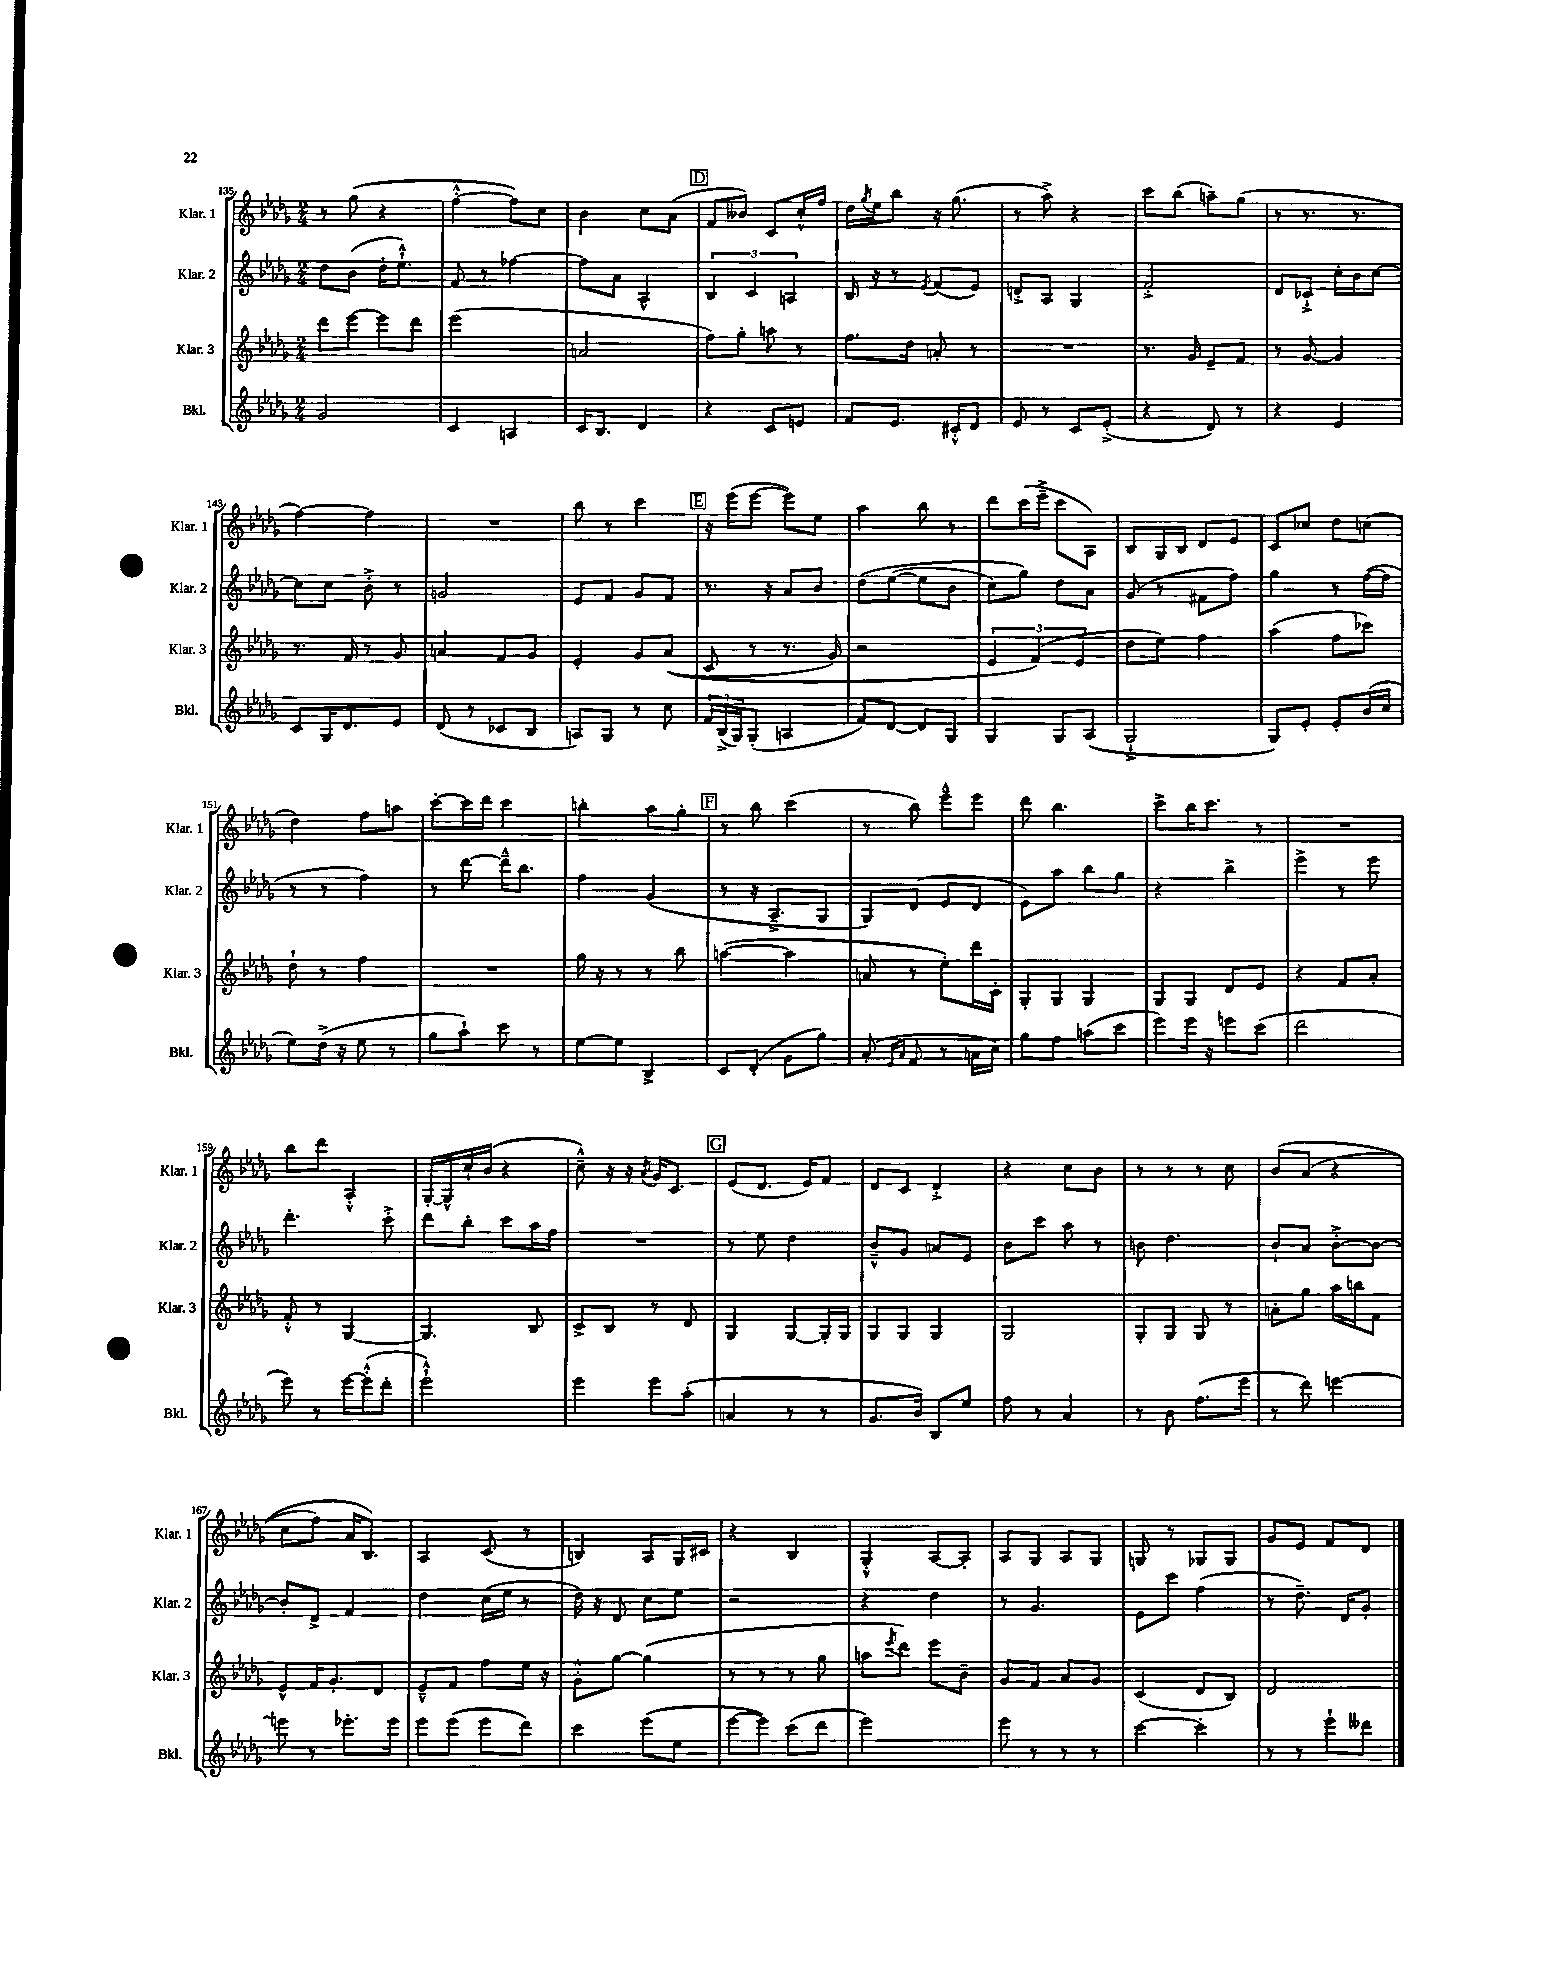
<<
\new StaffGroup <<
\new Staff = "s0" \with { instrumentName = "Klar. 1" shortInstrumentName = "Klar. 1" } {
    \clef treble \key des \major \numericTimeSignature \time 2/4
    r8 ges''8( r4 |
    f''4~-.-^ f''8) c''8 |
    bes'4 c''8 aes'8( |
    \mark \markup { \box "D" } f'8 beses'8) c'8 c''16-.-^ f''16 |
    des''16 \acciaccatura { ges''8 } ees''16 bes''8 r16 ges''8.( |
    r8 aes''8->) r4 |
    c'''8 bes''8( a''8--) ges''8( |
    r8 r8. r8. |
    f''4~) f''4 |
    R2 |
    bes''8 r8 c'''4 |
    \mark \markup { \box "E" } r16 ees'''16( ees'''8~ ees'''8) ees''8 |
    aes''4 bes''8 r8 |
    des'''8 c'''16( ees'''16---> c'''8 aes8) |
    bes8 ges16 bes16 des'8 ees'8 |
    c'8 ces''8 des''8 c''8( |
    des''4) f''8 a''8 |
    c'''8~-. c'''16 des'''16 c'''4 |
    b''4-. aes''8 ges''8-. |
    \mark \markup { \box "F" } r8 bes''8 c'''4( |
    r8 bes''8) ees'''8---^ ees'''8 |
    des'''8 bes''4. |
    c'''8-> bes''16 c'''8. r8 |
    R2 |
    bes''8 des'''8 aes4-.-^ |
    ges16~-. ges16-^ c''16-! bes'16( r4 |
    c''8---^) r16 r16 \acciaccatura { aes'8 } ges'16 c'8. |
    \mark \markup { \box "G" } ees'8( des'8. ees'16) f'8 |
    des'8 c'8 des'4-.-> |
    r4 c''8 bes'8 |
    r8 r8 r8 c''8 |
    bes'8\( aes'8( r4 |
    c''8 f''8) aes'16 bes8.\) |
    aes4 c'8( r8 |
    b4) aes8 ges16 cis'16 |
    r4 bes4 |
    ges4-.-^ aes8~ aes8-. |
    aes8 ges8 aes8 ges8 |
    g8 r8 ges8 ges8 |
    ges'8 ees'8 f'8 des'8 \bar "|." |
}
\new Staff = "s1" \with { instrumentName = "Klar. 2" shortInstrumentName = "Klar. 2" } {
    \clef treble \key des \major \numericTimeSignature \time 2/4
    des''8 bes'8( des''16-. ees''8.-!-^) |
    f'8 r8 fes''4~ |
    fes''8 aes'8 aes4-^ |
    \mark \markup { \box "D" } \tuplet 3/2 { bes4 c'4 a4 } |
    bes16 r16 r8 \acciaccatura { ees'8 } f'8( ees'8) |
    d'8-.-> aes8 ges4 |
    f'2-.-> |
    des'8 ces'8-!-> c''16-. bes'16 c''8~ |
    c''8 c''8 bes'8-.-> r8 |
    g'2 |
    ees'8 f'8 ges'8 f'8 |
    \mark \markup { \box "E" } r8. r16 aes'8 bes'8 |
    des''8\( ees''8~( ees''8 bes'8 |
    c''8) ges''8\) des''8 aes'8 |
    ges'8( r8 fis'8 f''8) |
    ges''4 r8 f''16~( f''16 |
    r8 r8 f''4) |
    r8 des'''8~ des'''16---^ bes''8. |
    f''4 ges'4( |
    \mark \markup { \box "F" } r8 r16 aes8.---> ges8 |
    ges8) des'8( ees'8 des'8 |
    ees'8) aes''8 bes''8 ges''8 |
    r4 bes''4-> |
    ees'''4-> r8 ees'''8 |
    des'''4.-. c'''8-.-> |
    des'''8 bes''8-. c'''8 aes''16 f''16 |
    R2 |
    \mark \markup { \box "G" } r8 ees''8 des''4 |
    bes'8---^ ges'8 a'8 ees'8 |
    bes'8 c'''8 aes''8 r8 |
    b'8 des''4. |
    bes'8-! aes'8 bes'8~-.-> bes'8~ |
    bes'8-. des'8-> f'4 |
    des''4 c''16( ees''16 r8 |
    des''16) r16 des'8 c''8 ees''8 |
    r2 |
    r4 des''4 |
    r8 ges'4. |
    ees'8 c'''8 f''4( |
    r8 des''8.--) des'16 ges'8-. \bar "|." |
}
\new Staff = "s2" \with { instrumentName = "Klar. 3" shortInstrumentName = "Klar. 3" } {
    \clef treble \key des \major \numericTimeSignature \time 2/4
    des'''8 ees'''8~ ees'''8 des'''8 |
    ees'''2( |
    a'2 |
    \mark \markup { \box "D" } f''8) ges''8-. a''8 r8 |
    f''8. des''16 a'8-. r8 |
    R2 |
    r8. ges'16 ees'8-- f'8 |
    r8 ges'8~ ges'4 |
    r8. f'16 r8 ges'8 |
    a'4 f'8 ges'8 |
    ees'4-. ges'8 aes'8(\( |
    \mark \markup { \box "E" } c'8 r8 r8. ges'16) |
    r2 |
    \tuplet 3/2 { ees'4 f'4(\) ees'4 } |
    des''8 ees''8) f''4 |
    aes''4( f''8 ces'''8) |
    des''8-! r8 f''4 |
    R2 |
    ges''16 r16 r8 r8 bes''8 |
    \mark \markup { \box "F" } a''4~( a''4 |
    a'8 r8 ees''8-.) des'''16 c'16-. |
    ges8-. ges8 ges4 |
    ges8 ges8 des'8 ees'8 |
    r4 f'8 aes'8-. |
    f'8-.-^ r8 ges4~ |
    ges4. bes8 |
    c'8-> bes8 r8 des'8 |
    \mark \markup { \box "G" } ges4 ges8~ ges16-. ges16 |
    ges8 ges8 ges4 |
    ges2 |
    ges8-. ges8 ges8 r8 |
    a'8-. ges''8 aes''16 b''16 f'8 |
    ees'8-^ f'16 ges'8.-. des'8 |
    ees'8---^ f'8 f''8 ees''16 r16 |
    ges'8-.-^ ges''8~ ges''4( |
    r8 r8 r8 ges''8 |
    a''8 \acciaccatura { ees'''8 } des'''8) ees'''8 bes'8-- |
    ges'8 f'8 aes'8 ges'8 |
    c'4( des'8 bes8) |
    des'2 \bar "|." |
}
\new Staff = "s3" \with { instrumentName = "Bkl." shortInstrumentName = "Bkl." } {
    \clef treble \key des \major \numericTimeSignature \time 2/4
    ges'2 |
    c'4 a4 |
    c'16 bes8. des'4 |
    \mark \markup { \box "D" } r4 c'8 e'8 |
    f'8 ees'8. cis'16-.-^ des'8 |
    ees'8 r8 c'8 ees'8-.->( |
    r4 des'8) r8 |
    r4 ees'4 |
    c'8 ges16 des'8. ees'8 |
    des'8( r8 ces'8 bes8 |
    a8) ges8 r8 c''8 |
    \mark \markup { \box "E" } \tuplet 3/2 { f'16 bes16->( ges16) } ges8-.( a4 |
    f'8) des'8~ des'8 ges8 |
    ges4 ges8 aes8( |
    ges2-!-> |
    ges8) ees'8-. ees'8-. bes'16( c''16 |
    ees''8) des''16->( r16 ees''8 r8 |
    ges''8 aes''8-!) c'''8 r8 |
    ees''8~ ees''8 bes4-> |
    \mark \markup { \box "F" } c'8 des'8-.( ges'8 ges''8) |
    aes'8-.( \grace { ees'16 aes'16 } f'8 r8 a'16 c''16) |
    ges''8 f''8 a''8( c'''8 |
    ees'''8) ees'''16 r16 e'''8 c'''8( |
    des'''2 |
    ees'''8) r8 ees'''16~ ees'''16-.-^( des'''8-. |
    ees'''2-!-^) |
    ees'''4 ees'''8 aes''8-.( |
    \mark \markup { \box "G" } a'4 r8 r8 |
    ges'8. bes'16) bes8 ees''8 |
    f''8 r8 aes'4 |
    r8 bes'8 f''8.( ees'''16 |
    r8 des'''8) e'''4~ |
    e'''8 r8 ees'''8.-. ees'''16 |
    ees'''8 ees'''8( ees'''8 des'''8) |
    c'''4 ees'''8( ees''8 |
    ees'''8~ ees'''8) c'''8( des'''8 |
    ees'''2) |
    ees'''8 r8 r8 r8 |
    c'''4~ c'''4-. |
    r8 r8 ees'''8-! deses'''8 \bar "|." |
}
>>
>>
\layout { \context { \Score currentBarNumber = #135 } }
